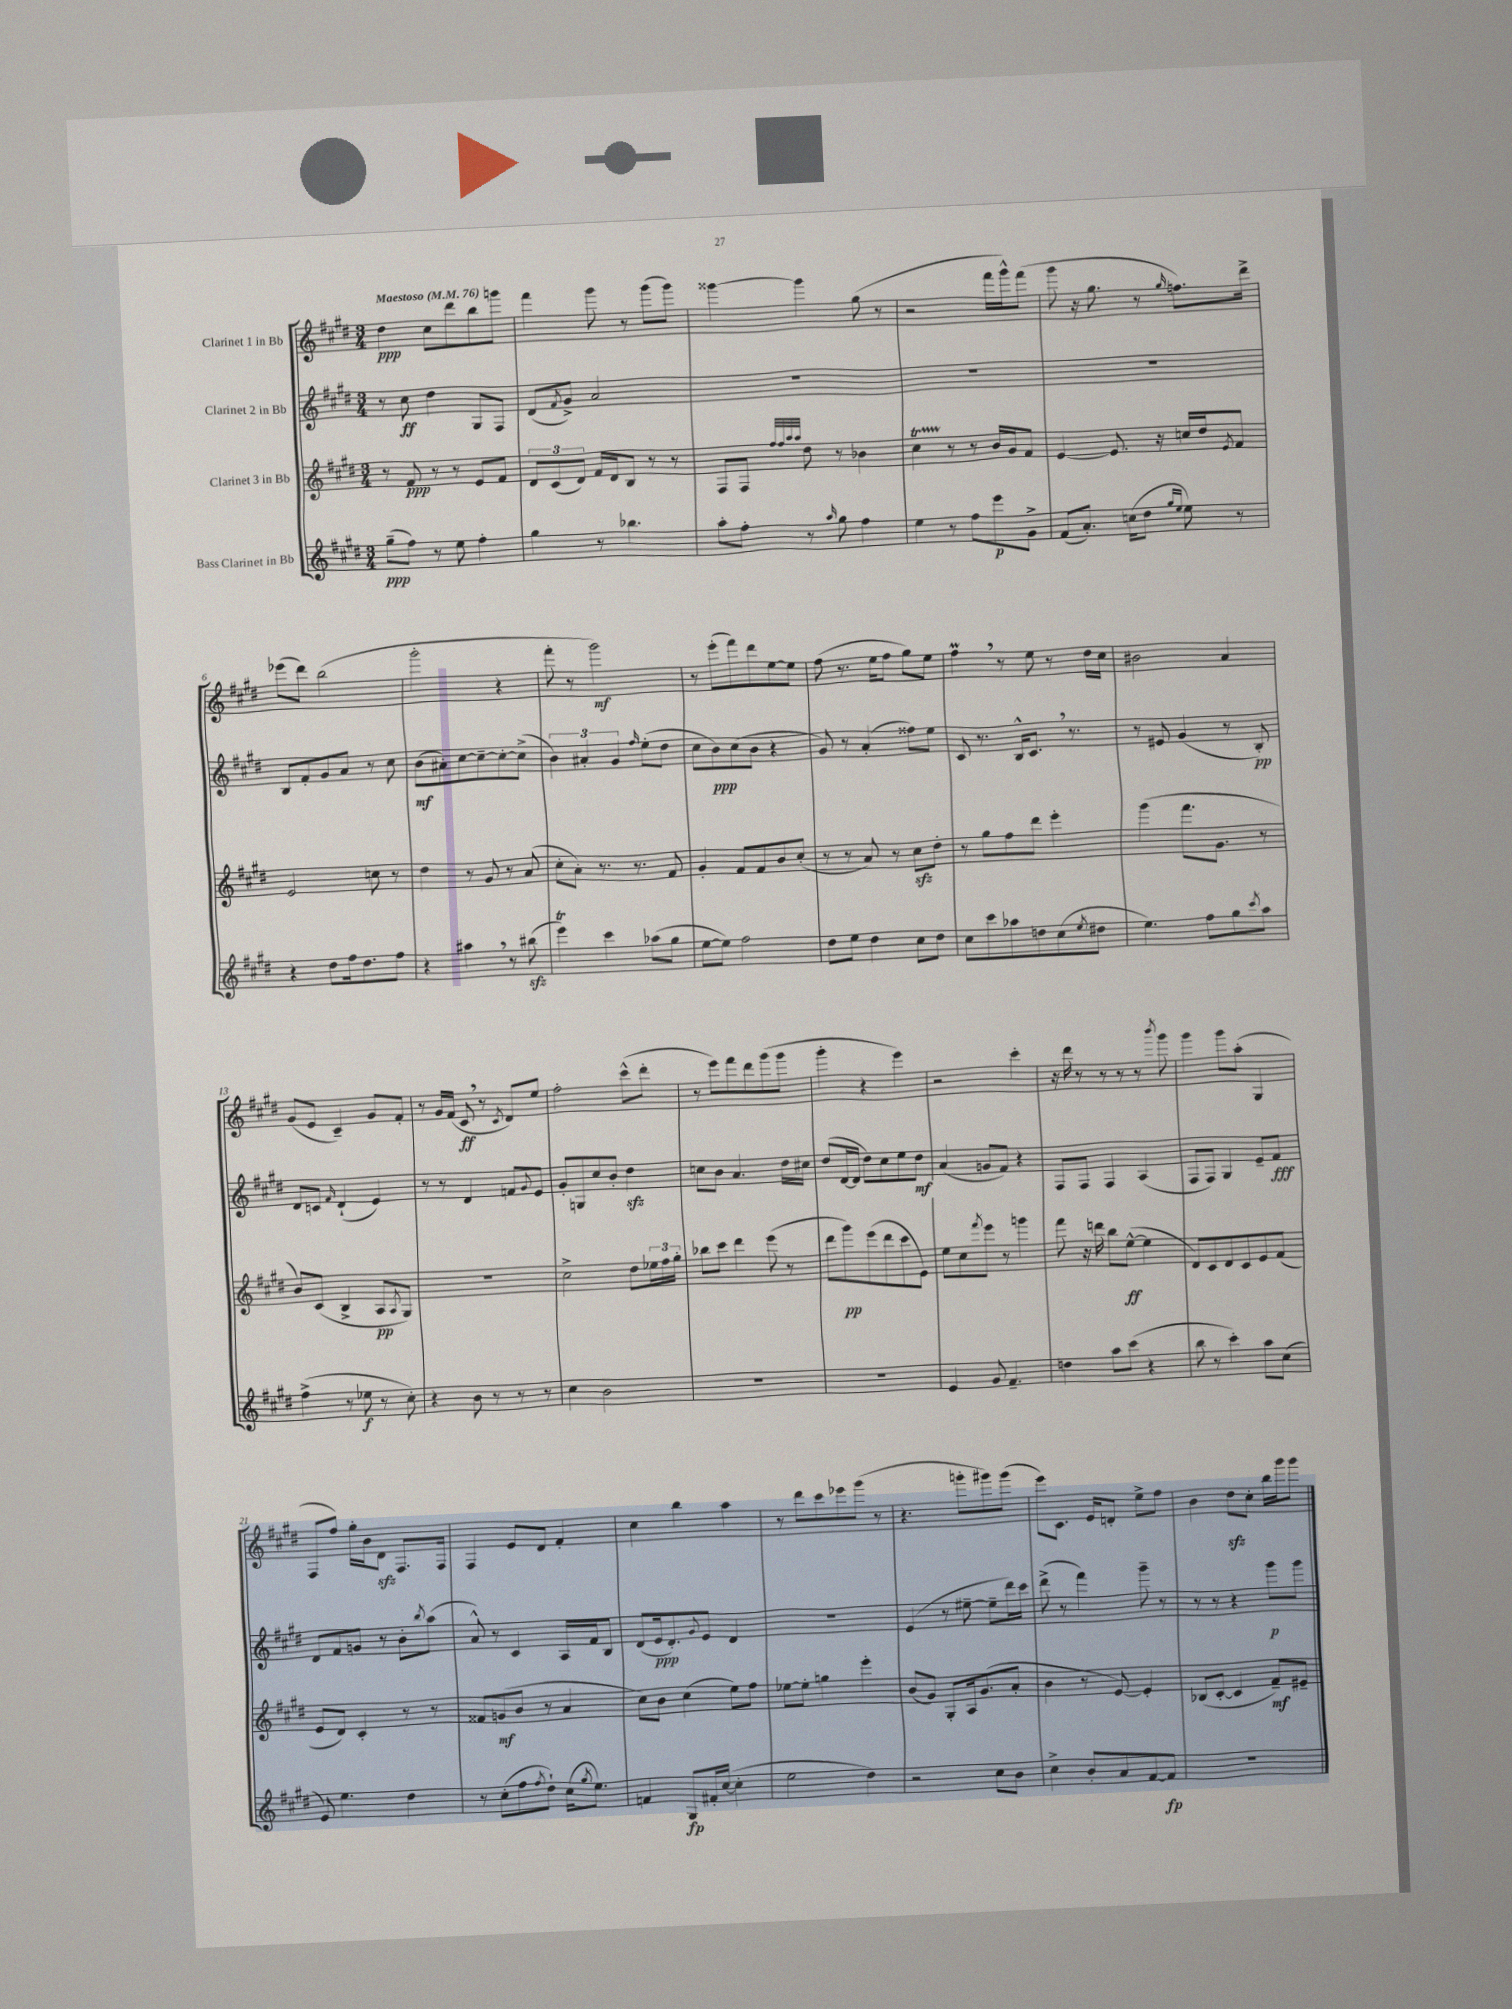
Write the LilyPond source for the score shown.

<<
\new StaffGroup <<
\new Staff = "s0" \with { instrumentName = "Clarinet 1 in Bb" } {
    \clef treble \key e \major \numericTimeSignature \time 3/4 \tempo "Maestoso" 4 = 76
    dis''4\ppp cis''8 dis'''8 b''8 g'''8 |
    fis'''4 gis'''8 r8 gis'''8( gis'''8) |
    gisis'''4~ gisis'''4 gis''8( r8 |
    r2 fis'''16 gis'''16-^) fis'''8( |
    gis'''8 r16 gis''8. r8 \grace { gis''16 } f''8.) dis'''16-> |
    ees'''8( dis'''8) b''2( |
    gis'''2-. r4 |
    fis'''8-. r8 gis'''2\mf) |
    r8 e'''8-.( fis'''8) dis'''8 e''8~ e''8 |
    fis''8( r8. e''16 fis''8 gis''8) e''8 |
    fis''4\prall \breathe r8 e''8 r8 dis''16 cis''16 |
    bis'2 a'4 |
    gis'8( e'8 cis'4--) gis'8 fis'8-. |
    r8 gis'16 fis'16( cis'8\ff \breathe r8 \acciaccatura { cis'8 } dis'8) e''8 |
    fis''2-. cis'''8-^( dis'''8-. |
    r8 e'''8) fis'''8 dis'''8 gis'''8( gis'''8 |
    gis'''4-. r4 e'''4) |
    r2 cis'''4-. |
    r16 dis'''16 r8 r8 r8 r8 \acciaccatura { b'''8 } gis'''8 |
    gis'''4 gis'''8 a''8-.( gis4 |
    fis8 fis''8) gis''16-. b'16 dis'8\sfz fis8. fis16 |
    fis4 e'8 dis'8 fis'4-. |
    cis''4 b''4 a''4 |
    r8 dis'''8 cis'''8 ees'''8 gis'''8( r8 |
    r4. g'''8-. gis'''8) gis'''8( |
    e'''8) cis'8. e'16 d'8-. e''8-> fis''8 |
    b'4 dis''8\sfz cis''8-. b''16 gis'''16 gis'''8 \bar "|." |
}
\new Staff = "s1" \with { instrumentName = "Clarinet 2 in Bb" } {
    \clef treble \key e \major \numericTimeSignature \time 3/4
    r8 cis''8\ff dis''4 gis8 fis8 |
    dis'8( \acciaccatura { fis'8 } gis'8->) a'2 |
    R2. |
    R2. |
    R2. |
    b8 fis'8-. gis'8 a'8 r8 cis''8 |
    b'8\mf( ais'8-.) cis''8~ cis''8~-- cis''8~-. cis''8->( |
    \tuplet 3/2 { b'4) ais'4-. gis'4 } \grace { fis''16 } e''8-.( dis''8 |
    cis''8 b'8\ppp) cis''8( b'8 r4 |
    gis'8) r8 a'4-.( fisis''8) e''8 |
    cis'8 r8. b16-^ cis'8. \breathe r8. |
    r8 eis'8 gis'4( r8 b8-.\pp) |
    dis'8 c'8 \grace { fis'16 } dis'4-!( e'4) |
    r8 r8 dis'4 f'8 \appoggiatura { gis'8 } e'8 |
    gis'8-. g8 cis''8 b'8-. dis''4\sfz |
    c''8 b'8 a'4. dis''16 cis''16 |
    dis''8( dis'16~ dis'16 dis''8) cis''8 e''8 dis''8\mf |
    a'4( g'8 fis'8) r4 |
    fis8 fis8 fis4 a4( |
    fis8 fis8) gis4 e'8-- fis'8\fff |
    dis'8 fis'8 g'8 r8 b'8-. \acciaccatura { b''8 } a''8( |
    a'8-^) r8 cis'4 a16 fis'16 b8 |
    dis'8( e'16\ppp dis'8.-.) \appoggiatura { gis'8 } e'8 dis'4 |
    R2. |
    e'4( r8 eis''8~-- eis''8-- dis'''16) cis'''16 |
    dis'''8->( r8 fis'''4) gis'''8-- r8 |
    r8 r8 r4 gis'''8\p gis'''8 \bar "|." |
}
\new Staff = "s2" \with { instrumentName = "Clarinet 3 in Bb" } {
    \clef treble \key e \major \numericTimeSignature \time 3/4
    r8 fis'8\ppp r8 r8 e'8 fis'8 |
    \tuplet 3/2 { dis'8 cis'8( dis'8) } fis'16 dis'16 b8 r8 r8 |
    fis8 fis8 \grace { fis''32 fis''32 a''32 a''32 } dis''8 r8 bes'4 |
    cis''4\startTrillSpan r8\stopTrillSpan r8 b'16 gis'16 fis'8 |
    e'4~ e'8. r16 c''16 dis''16 \acciaccatura { e'8 } fis'8 |
    e'2 c''8 r8 |
    dis''4 r8 gis'8 r8 a'8( |
    cis''8-. a'8-.) r8. r8. fis'8 |
    gis'4-. fis'8 fis'8 b'8 cis''8-.( |
    r8 r8 a'8) r8 cis''8\sfz dis''8-. |
    r8 gis''8 fis''8 dis'''8 e'''4-. |
    gis'''4( fis'''8. gis'8. r8 |
    b'8) cis'8( b4-> a8\pp \acciaccatura { a8 } gis8) |
    R2. |
    cis''2-> dis''8 \tuplet 3/2 { ees''16 fis''16 gis''16-. } |
    bes''8 cis'''8 dis'''4 e'''8( r8 |
    dis'''8 gis'''8\pp) e'''8( dis'''8 cis'''8 e'8) |
    e''8 cis''8 \acciaccatura { fis'''8 } e'''8 r8 g'''4 |
    fis'''8 r16 d'''16 b''8 e''8~-^\ff( e''4 |
    dis'8) cis'8 dis'8 cis'8 e'8 fis'8( |
    e'8 dis'8) cis'4-. r8 r8 |
    fisis'8 g'8\mf( b'8 r8 a'4 |
    cis''8) b'8 cis''4( e''8) fis''8 |
    ees''8~ ees''8-. g''4 e'''4-. |
    b'8( gis'8) gis8-. a16 gis'8.( a'8-. |
    b'4 r8 e'8~) e'4-. |
    bes8( cis'8~-. cis'4 fis'8--\mf) eis'8-- \bar "|." |
}
\new Staff = "s3" \with { instrumentName = "Bass Clarinet in Bb" } {
    \clef treble \key e \major \numericTimeSignature \time 3/4
    gis''8--\ppp( fis''8) r8 e''8 fis''4-. |
    gis''4 r8 bes''4. |
    a''8-. fis''8-. r8 \grace { a''16 } gis''8 fis''4 |
    e''4 r8 fis''8 e'''8\p gis'8-> |
    fis'8( a'8.-.) c''16( dis''8 \grace { gis''16 e''16 } e''8) r8 |
    r4 dis''8 fis''16 dis''8. fis''8 |
    r4 ais''4 \breathe r8 bis''8\sfz( |
    e'''4\trill) cis'''4 aes''8( gis''8 |
    e''8~ e''8) fis''2 |
    dis''8 e''8 dis''4 cis''8 dis''8 |
    cis''8 cis'''8 aes''8 d''8 cis''8( \acciaccatura { e''8 } dis''8 |
    e''4.) fis''8 gis''8 \acciaccatura { cis'''8 } a''8 |
    fis''4->( r8 ees''8\f r8 cis''8-.) |
    r4 b'8 r8 r8 r8 |
    cis''4 b'2 |
    R2. |
    R2. |
    e'4 gis'8 fis'4.-- |
    d''4 a''8 cis'''8( r4 |
    b''8 r8 cis'''4-.) a''8 cis''8( |
    e'8) e''4. dis''4 |
    r8 cis''8-.( fis''8 \acciaccatura { fis''8 } dis''8-!) cis''16( \acciaccatura { gis''8 } e''8.) |
    f'4 gis8\fp fis'16-. cis''16~( cis''4-. |
    e''2 dis''4) |
    r2 cis''8 b'8 |
    cis''4-> b'8-. a'8 fis'8~ fis'8\fp |
    R2. \bar "|." |
}
>>
>>
